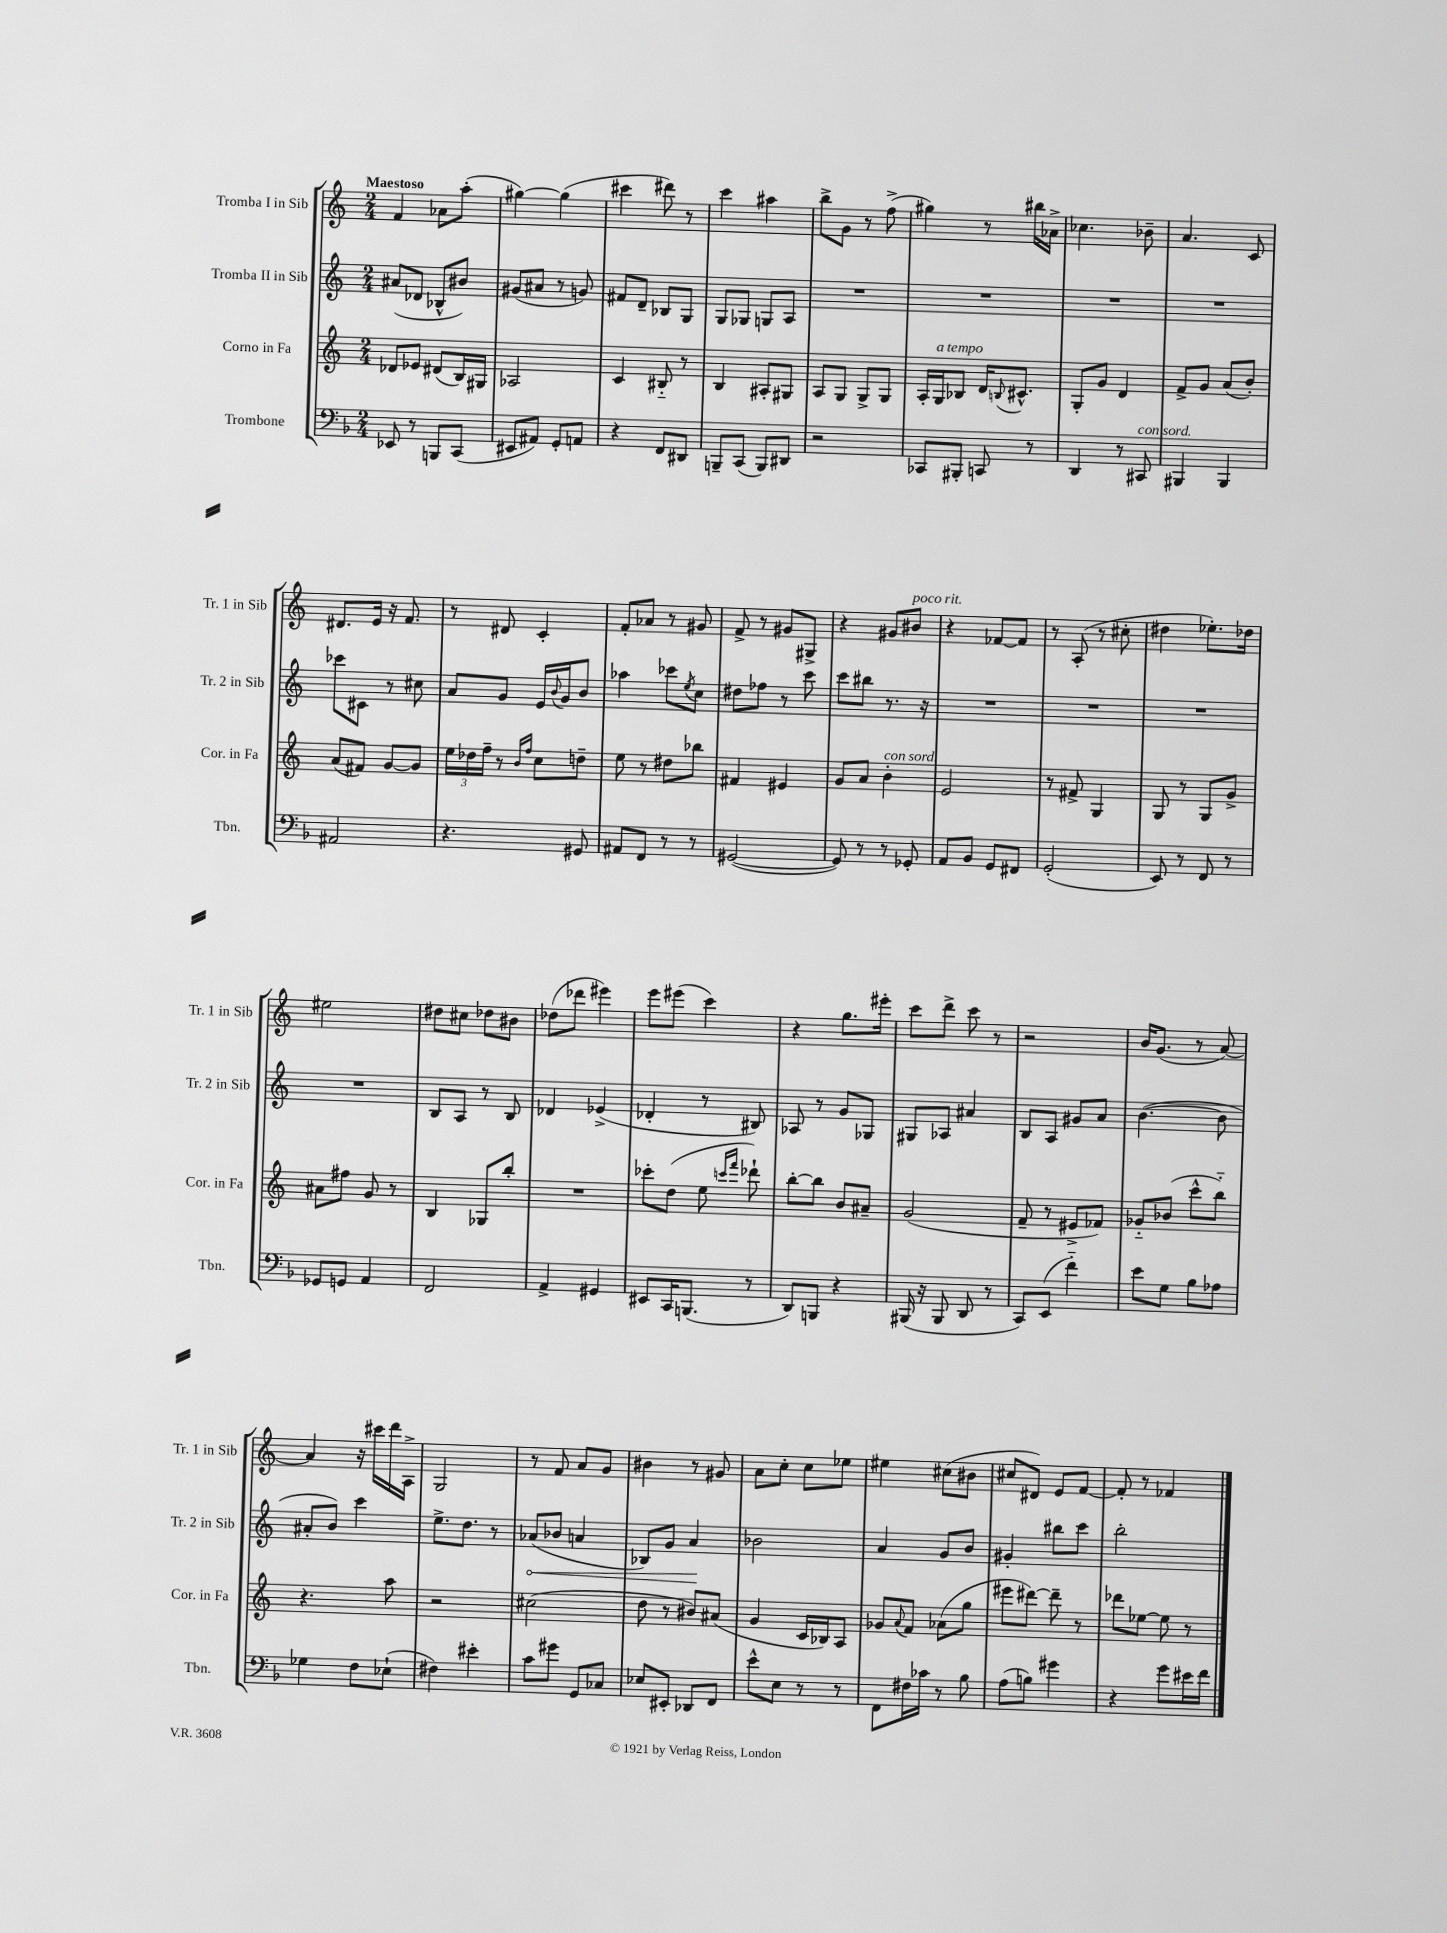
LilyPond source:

<<
\new StaffGroup <<
\new Staff = "s0" \with { instrumentName = "Tromba I in Sib" shortInstrumentName = "Tr. 1 in Sib" } {
    \clef treble \key c \major \numericTimeSignature \time 2/4 \tempo "Maestoso"
    f'4 aes'8 a''8-.( |
    gis''4~) gis''4( |
    cis'''4 dis'''8) r8 |
    c'''4 ais''4 |
    b''8-> g'8 r8 f''8->( |
    gis''4) r8 bis''16 aes'16-> |
    ces''4. bes'8-- |
    a'4. c'8 |
    dis'8. e'16 r16 f'8. |
    r8 dis'8 c'4-. |
    f'8-. aes'8 r8 gis'8 |
    f'8-> r8 gis'8 gis8-> |
    r4 gis'8 bis'8^\markup { \italic "poco rit." } |
    r4 fes'8~ fes'8 |
    r8 a8-.( r8 cis''8-. |
    dis''4 ees''8.-.) des''16 |
    eis''2 |
    dis''8 cis''8 des''8 bis'8 |
    des''8( des'''8 eis'''4) |
    e'''8 eis'''8( c'''4) |
    r4 g''8. eis'''16-. |
    c'''8 d'''8-> c'''8 r8 |
    r2 |
    b'16 g'8.( r8 a'8~) |
    a'4 r16 cis'''16 d'''16 a16-> |
    g2 |
    r8 f'8 a'8 g'8 |
    bis'4 r8 gis'8 |
    a'8 c''8-. c''8 ees''8 |
    eis''4 cis''8( bis'8 |
    cis''8 dis'8) e'8 f'8~ |
    f'8-. r8 fes'4 \bar "|." |
}
\new Staff = "s1" \with { instrumentName = "Tromba II in Sib" shortInstrumentName = "Tr. 2 in Sib" } {
    \clef treble \key c \major \numericTimeSignature \time 2/4
    ais'8( des'8 bes8-^ bis'8) |
    gis'8( ais'8 r8 g'8) |
    fis'8 d'8-- bes8 g8 |
    g8 ges8 g8 a8 |
    R2 |
    R2 |
    R2 |
    R2 |
    ces'''8 cis'8 r8 cis''8 |
    a'8 g'8 e'16 \appoggiatura { b'8 } g'16 b'8 |
    aes''4 ces'''8 \acciaccatura { e''8 } c''8 |
    dis''8 fes''8 r8 c'''8 |
    c'''8 bis''8 r8. r16 |
    R2 |
    R2 |
    R2 |
    R2 |
    b8 a8 r8 b8 |
    des'4 ees'4->( |
    des'4-. r8 bis8) |
    aes8 r8 g'8 ges8 |
    gis8 aes8 ais'4 |
    b8 a8 gis'8 a'8 |
    b'4.~( b'8 |
    ais'8-. b'8) c'''4 |
    e''8.-> d''8. r8 |
    \once \override Hairpin.circled-tip = ##t aes'8\<( bes'8 a'4 |
    bes8) g'8 a'4\! |
    bes'2 |
    a'4 g'8 b'8 |
    gis'4-. bis''8 c'''8 |
    b''2-. \bar "|." |
}
\new Staff = "s2" \with { instrumentName = "Corno in Fa" shortInstrumentName = "Cor. in Fa" } {
    \clef treble \key c \major \numericTimeSignature \time 2/4
    des'8 ees'8 dis'8( b16) gis16 |
    aes2 |
    c'4 bis8-_ r8 |
    b4 ais8-. gis8 |
    a8 g8 g8-> g8 |
    a16-. g16^\markup { \italic "a tempo" } bes8 d'16 \appoggiatura { b8 } cis'8.-^ |
    g8-. g'8 d'4 |
    f'8-> g'8 a'8( b'8-.) |
    a'8( fis'8) g'8~ g'8 |
    \tuplet 3/2 { e''16 des''16 f''16-- } r8 \grace { b'16 f''16 } c''8 d''8-- |
    e''8 r8 dis''8 bes''8 |
    fis'4 eis'4 |
    g'8 a'8 b'4-.^\markup { \italic "con sord." } |
    e'2 |
    r8 fis'8-> g4 |
    g8 r8 g8 g'8-> |
    ais'8 fis''8 g'8 r8 |
    b4 ges8 b''8-. |
    R2 |
    ces'''8-. d''8( e''8 \grace { c'''16 f'''16 } des'''8-!) |
    b''8~-. b''8 b'8 ais'8-- |
    g'2( |
    f'8-- r8 eis'8-> fes'8) |
    ges'8-_ bes'8( c'''8-^ b''8-_) |
    r4. a''8 |
    r2 |
    cis''2( |
    d''8 r8 bis'8) ais'8( |
    g'4 c'16 bes16) a8 |
    ges'8 \appoggiatura { a'8 } f'8 aes'8( g''8 |
    eis'''8 dis'''8~) dis'''8-- r8 |
    des'''8 ees''8~ ees''8 r8 \bar "|." |
}
\new Staff = "s3" \with { instrumentName = "Trombone" shortInstrumentName = "Tbn." } {
    \clef bass \key f \major \numericTimeSignature \time 2/4
    ees,8 r8 b,,8 c,8( |
    eis,8 ais,8) g,8-. a,8 |
    r4 f,8 dis,8 |
    b,,8-- c,8( b,,8) dis,8 |
    r2 |
    ces,8 bis,,8-. c,8 r8 |
    d,4 r8 cis,8^\markup { \italic "con sord." } |
    bis,,4 bis,,4 |
    ais,2 |
    r4. gis,8 |
    ais,8 f,8 r8 r8 |
    gis,2~( |
    gis,8) r8 r8 ges,8-. |
    a,8 bes,8 g,8 fis,8 |
    g,2-.( |
    e,8) r8 f,8 r8 |
    ges,8 g,8 a,4 |
    f,2 |
    a,4-> gis,4 |
    eis,8 c,16 b,,8.( r8 |
    d,8) b,,8 r4 |
    bis,,16( r16 bis,,8 d,8 r8 |
    c,8) e,8( f'4-_) |
    e'8 g8 bes8 aes8 |
    ges4 f8 ees8-!( |
    fis4) eis'4-. |
    c'8 gis'8 g,8 ces8 |
    ees8 eis,8-. des,8 f,8 |
    e'8-^ e8 r8 r8 |
    f,8 fis16 ces'16 r8 bes8 |
    a8( b8) gis'4 |
    r4 g'8 eis'16 f'16 \bar "|." |
}
>>
>>
\layout { \context { \Score \remove "Bar_number_engraver" } }
